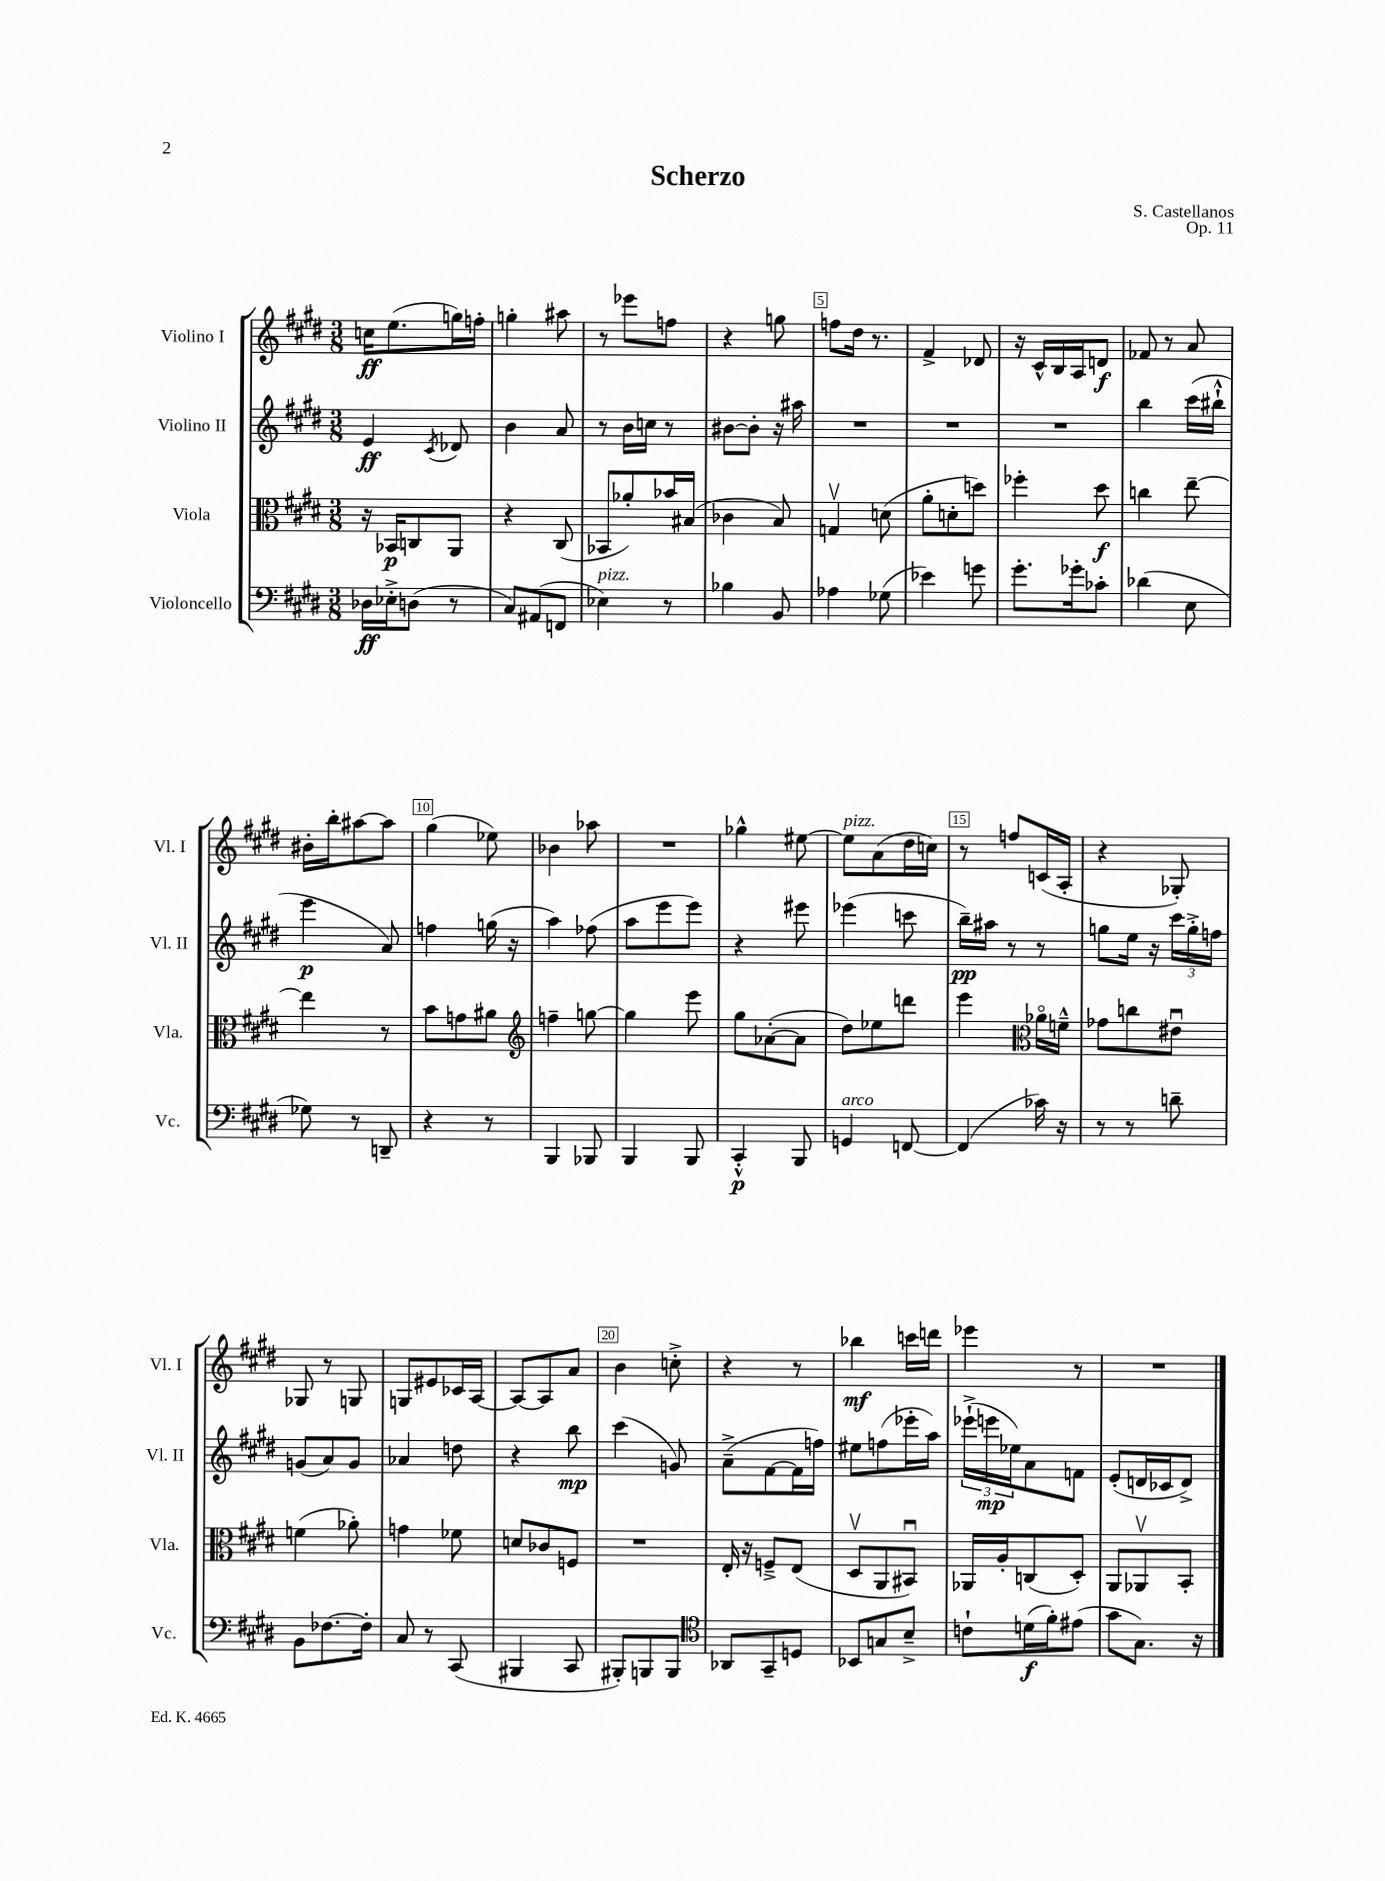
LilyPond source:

\header { title = "Scherzo" composer = "S. Castellanos" opus = "Op. 11" }
<<
\new StaffGroup <<
\new Staff = "s0" \with { instrumentName = "Violino I" shortInstrumentName = "Vl. I" } {
    \clef treble \key e \major \numericTimeSignature \time 3/8
    c''16\ff e''8.( g''16) f''16-. |
    g''4-. ais''8 |
    r8 ees'''8 f''8 |
    r4 g''8 |
    f''8 dis''16 r8. |
    fis'4-> des'8 |
    r16 cis'16-^ b16 a16 d'8\f |
    fes'8 r8 a'8 |
    bis'16-. b''16-. ais''8~ ais''8 |
    gis''4( ees''8) |
    bes'4 aes''8 |
    R4. |
    ges''4-^ eis''8~ |
    eis''8^\markup { \italic "pizz." } a'8( dis''16 c''16) |
    r8 f''8 c'16( a16-. |
    r4 ges8-.) |
    ges8 r8 g8 |
    g8 eis'8 ces'16 a16~ |
    a8~ a8 a'8 |
    b'4 c''8-.-> |
    r4 r8 |
    bes''4\mf c'''16 d'''16 |
    ees'''4 r8 |
    R4. \bar "|." |
}
\new Staff = "s1" \with { instrumentName = "Violino II" shortInstrumentName = "Vl. II" } {
    \clef treble \key e \major \numericTimeSignature \time 3/8
    e'4\ff \acciaccatura { cis'8 } des'8 |
    b'4 a'8 |
    r8 b'16 c''16 r8 |
    bis'8~ bis'8-. r16 ais''16 |
    R4. |
    R4. |
    R4. |
    b''4 cis'''16( bis''16-!-^ |
    e'''4\p a'8) |
    f''4 g''16( r16 |
    a''4) fes''8( |
    a''8 e'''8 e'''8) |
    r4 eis'''8 |
    ees'''4( c'''8 |
    b''16--\pp) ais''16 r8 r8 |
    g''8 e''16 r16 \tuplet 3/2 { cis'''16 g''16-.-> f''16 } |
    g'8( a'8) g'8 |
    aes'4 d''8 |
    r4 b''8\mp |
    cis'''4( g'8) |
    a'8--->( fis'8~ fis'16 f''16) |
    eis''8 f''8( ees'''16-. a''16) |
    \tuplet 3/2 { ees'''16-!->( e'''16\mp ees''16) } a'8 f'8 |
    e'8-.( d'16 ces'16 d'8->) \bar "|." |
}
\new Staff = "s2" \with { instrumentName = "Viola" shortInstrumentName = "Vla." } {
    \clef alto \key e \major \numericTimeSignature \time 3/8
    r16 bes,16\p c8 a,8 |
    r4 cis8( |
    bes,8 aes'8-.) bes'16 bis16( |
    ces'4 b8) |
    g4\upbow d'8( |
    a'8-. d'8-. d''8) |
    fes''4-. dis''8\f |
    c''4 e''8~-- |
    e''4 r8 |
    b'8 g'8 ais'8 |
    \clef treble f''4-- g''8~ |
    g''4 e'''8 |
    gis''8 aes'8~-.( aes'8 |
    dis''8) ees''8 d'''8 |
    e'''4 \clef alto aes'16\flageolet f'16---^ |
    ges'8 c''8 eis'8\downbow |
    f'4( aes'8-.) |
    g'4 fes'8 |
    d'8 ces'8 f8 |
    R4. |
    e16-. r16 f8---> e8( |
    dis8\upbow a,8 bis,8\downbow) |
    aes,16 a16-. c8( dis8-.) |
    a,8 aes,8\upbow b,8-. \bar "|." |
}
\new Staff = "s3" \with { instrumentName = "Violoncello" shortInstrumentName = "Vc." } {
    \clef bass \key e \major \numericTimeSignature \time 3/8
    des16\ff ees16-.-> d8( r8 |
    cis8) ais,8( f,8 |
    ees4^\markup { \italic "pizz." }) r8 |
    bes4 b,8 |
    aes4 ges8( |
    ees'4) g'8 |
    gis'8.-. ges'16-. ces'8-. |
    des'4( e8 |
    ges8) r8 d,8-- |
    r4 r8 |
    b,,4 bes,,8 |
    b,,4 b,,8 |
    cis,4-.-^\p b,,8 |
    g,4^\markup { \italic "arco" } f,8~ |
    f,4( ces'16) r16 |
    r8 r8 d'8-- |
    b,8 fes8.~ fes16-. |
    cis8 r8 cis,8( |
    bis,,4 cis,8 |
    bis,,8-.) b,,8 b,,8 |
    \clef tenor aes,8 gis,8-- d8 |
    bes,8 g8 b8---> |
    c'8-! d'16\f( fis'16-.) eis'8( |
    gis'8 gis8.) r16 \bar "|." |
}
>>
>>
\layout { \context { \Score \override BarNumber.break-visibility = ##(#f #t #t) barNumberVisibility = #(every-nth-bar-number-visible 5) \override BarNumber.stencil = #(make-stencil-boxer 0.1 0.3 ly:text-interface::print) } }
